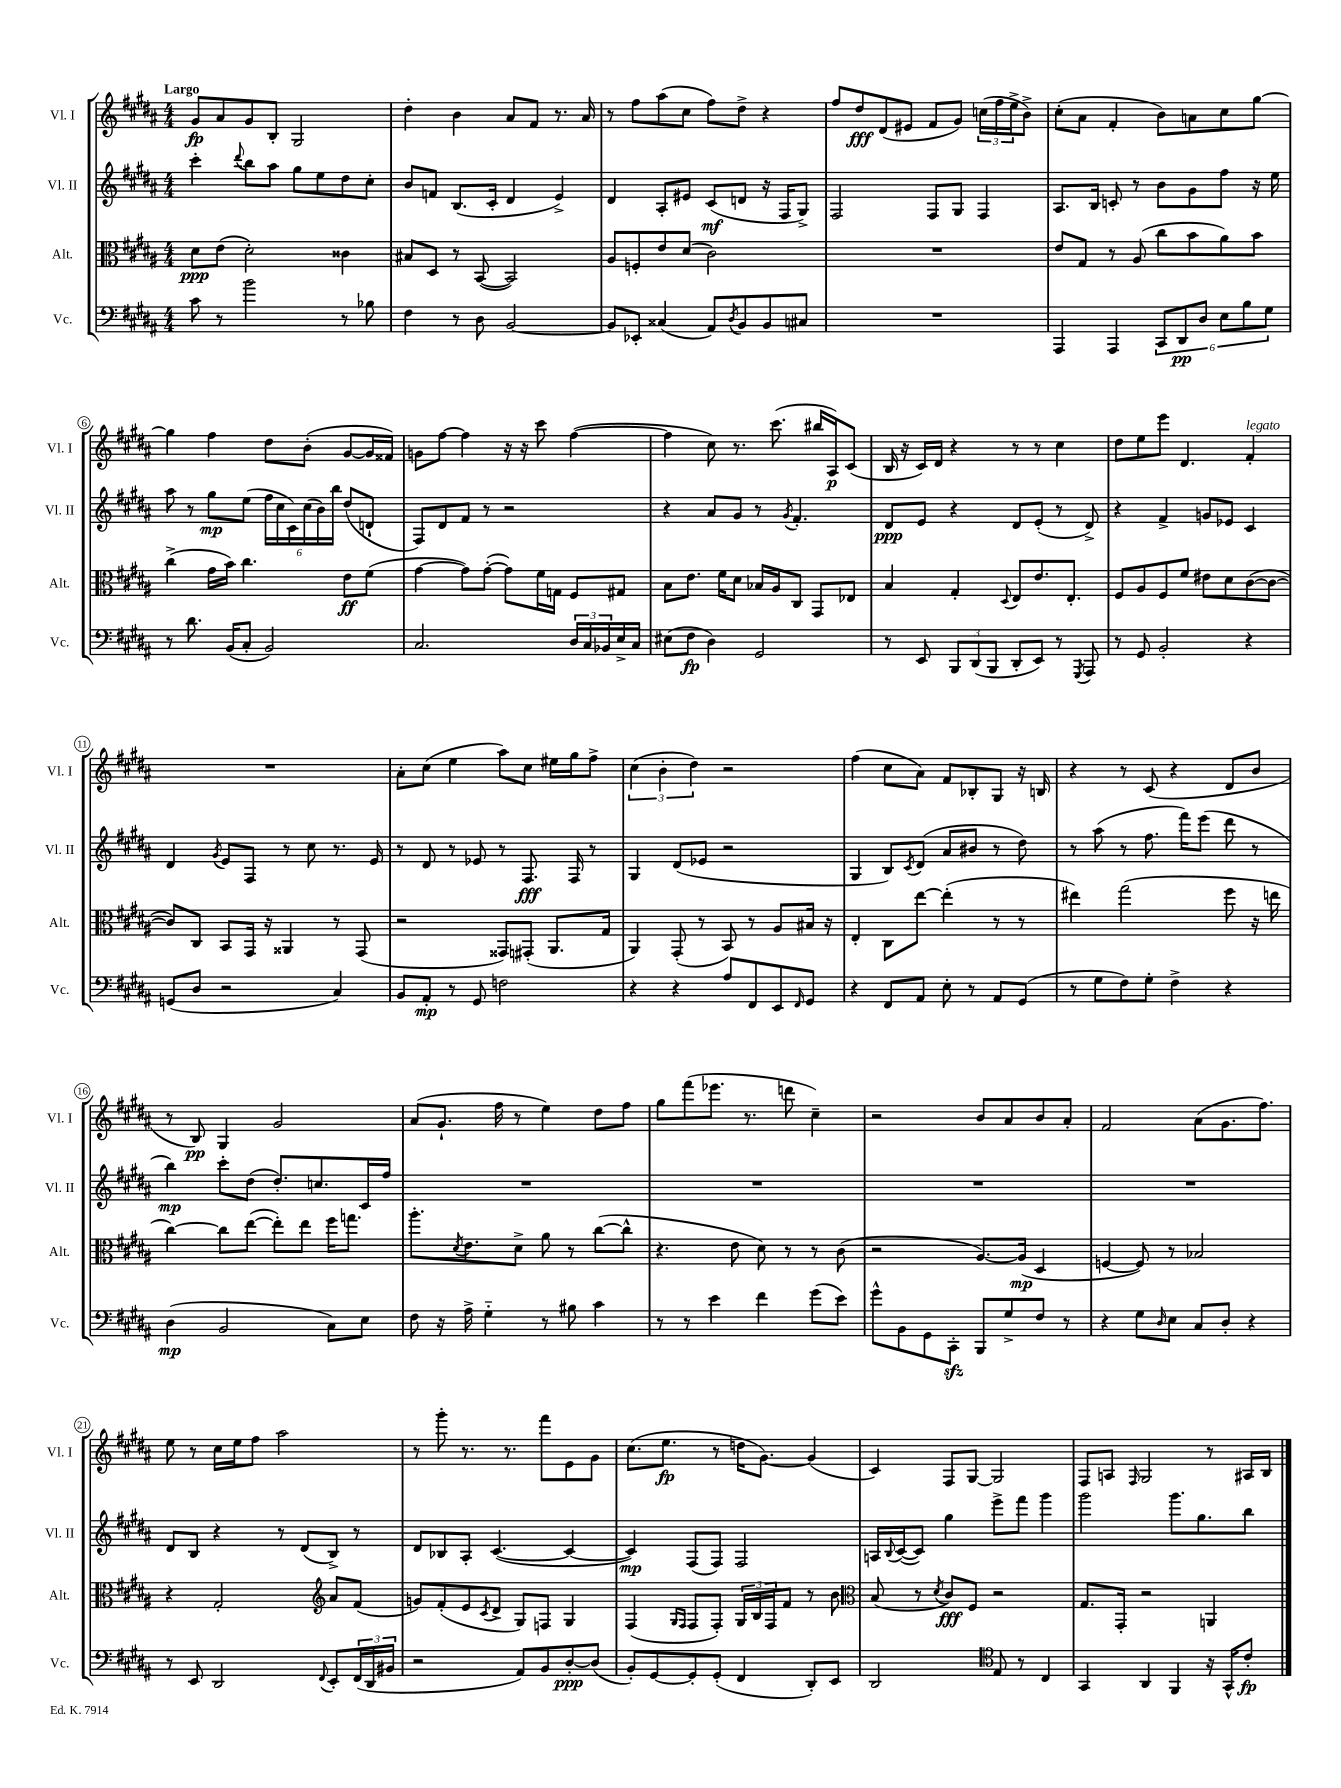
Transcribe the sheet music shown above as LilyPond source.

<<
\new StaffGroup <<
\new Staff = "s0" \with { instrumentName = "Vl. I" shortInstrumentName = "Vl. I" } {
    \clef treble \key b \major \numericTimeSignature \time 4/4 \tempo "Largo"
    gis'8\fp ais'8 gis'8 b8-. gis2 |
    dis''4-. b'4 ais'8 fis'8 r8. ais'16 |
    r8 fis''8 ais''8( cis''8 fis''8) dis''8-> r4 |
    fis''8 dis''8\fff dis'8( eis'8 fis'8 gis'8) \tuplet 3/2 { c''16( fis''16 e''16-> } b'8->) |
    cis''8-.( ais'8 fis'4-. b'8) a'8 cis''8 gis''8~ |
    gis''4 fis''4 dis''8 b'8-.( gis'8~ gis'16 fisis'16) |
    g'8 fis''8~ fis''4 r16 r16 cis'''8 fis''4~( |
    fis''4 cis''8) r8. cis'''8.( bis''16 ais16\p) cis'8( |
    b16 r16 cis'16) dis'16 r4 r8 r8 cis''4 |
    dis''8 e''8 e'''8 dis'4. fis'4-.^\markup { \italic "legato" } |
    R1 |
    ais'8-. cis''8( e''4 ais''8) cis''8 eis''16 gis''16 fis''8-> |
    \tuplet 3/2 { cis''4( b'4-. dis''4) } r2 |
    fis''4( cis''8 ais'8) fis'8 bes8-. gis8 r16 b16 |
    r4 r8 cis'8( r4 dis'8 b'8 |
    r8 b8\pp) gis4 gis'2 |
    ais'8( gis'8.-! fis''16 r8 e''4) dis''8 fis''8 |
    gis''8 fis'''8( ees'''8. r8. d'''8 cis''4--) |
    r2 b'8 ais'8 b'8 ais'8-. |
    fis'2 ais'8( gis'8. fis''8.) |
    e''8 r8 cis''16 e''16 fis''8 ais''2 |
    r8 gis'''8-. r8. r8. fis'''8 e'8 gis'8 |
    cis''8.( e''8.\fp r8 d''16 gis'8.~) gis'4( |
    cis'4) fis8 gis8~ gis2 |
    fis8 a8 \grace { fis16 } gis2 r8 ais16 b16 \bar "|." |
}
\new Staff = "s1" \with { instrumentName = "Vl. II" shortInstrumentName = "Vl. II" } {
    \clef treble \key b \major \numericTimeSignature \time 4/4
    cis'''4-. \appoggiatura { dis'''8 } b''8 ais''8 gis''8 e''8 dis''8 cis''8-. |
    b'8 f'8 b8.( cis'16-. dis'4 e'4->) |
    dis'4 ais8-. eis'8 cis'8\mf( d'8 r16 fis16 gis8->) |
    fis2 fis8 gis8 fis4 |
    ais8. b16 c'8-. r8 b'8 gis'8 fis''8 r16 e''16 |
    ais''8 r8 gis''8\mp e''8( \tuplet 6/4 { fis''16 cis''16 cis'16) cis''16( b'16) b''16 } dis''8( d'8-! |
    fis8) dis'8 fis'8 r8 r2 |
    r4 ais'8 gis'8 r8 \acciaccatura { gis'8 } fis'4.-. |
    dis'8\ppp e'8 r4 dis'8 e'8-.( r8 dis'8->) |
    r4 fis'4-> g'8 ees'8 cis'4 |
    dis'4 \acciaccatura { gis'8 } e'8 fis8 r8 cis''8 r8. e'16 |
    r8 dis'8 r8 ees'8 r8 fis8.\fff fis16 r8 |
    gis4 dis'8( ees'8 r2 |
    gis4 b8) \acciaccatura { cis'8 } dis'8( ais'8 bis'8 r8 dis''8) |
    r8 ais''8( r8 fis''8. fis'''16) e'''8( dis'''8 r8 |
    b''4\mp) cis'''8-. dis''8( dis''8.-.) c''8. cis'16 fis''16 |
    R1 |
    R1 |
    R1 |
    R1 |
    dis'8 b8 r4 r8 dis'8( b8->) r8 |
    dis'8 bes8 ais8-. cis'4.~( cis'4~ |
    cis'4\mp) fis8( fis8) fis2 |
    a16 \appoggiatura { b8 } cis'16~( cis'8) gis''4 e'''8-> fis'''8 gis'''4 |
    gis'''2 gis'''8. gis''8. b''8 \bar "|." |
}
\new Staff = "s2" \with { instrumentName = "Alt." shortInstrumentName = "Alt." } {
    \clef alto \key b \major \numericTimeSignature \time 4/4
    dis'8\ppp e'8( dis'2-.) cisis'4 |
    bis8 dis8 r8 b,8~( b,2) |
    ais8 f8-. e'8 dis'8( cis'2) |
    R1 |
    e'8 gis8 r8 ais8( cis''8 b'8 ais'8) b'8 |
    cis''4->( gis'16 b'16) cis''4. e'8\ff fis'8( |
    gis'4~ gis'8) gis'8~-.( gis'8) fis'16 g16 fis8 gis8 |
    b8 e'8. fis'16 dis'8 bes16 ais16 cis8 gis,8 ees8 |
    b4 gis4-. \appoggiatura { dis8 } e8 e'8. e8.-. |
    fis8 ais8 fis8 fis'8 eis'8 dis'8 cis'8~( cis'8~ |
    cis'8) cis8 b,8 gis,16 r16 aisis,4 r8 gis,8( |
    r2 gisis,8) gis,8-.( ais,8. gis16 |
    ais,4) gis,8-.( r8 b,8) r8 ais8 bis16 r16 |
    e4-. cis8 e''8~ e''4-.( r8 r8 |
    eis''4) gis''2( fis''8 r16 e''16 |
    cis''4~) cis''8 e''8~( e''8-.) e''8 fis''16 g''8. |
    ais''8.-. \acciaccatura { dis'8 } e'8. dis'8-> ais'8 r8 cis''8~( cis''8-^ |
    r4. e'8 dis'8) r8 r8 cis'8( |
    r2 ais8.~) ais16\mp( dis4 |
    f4~ f8) r8 bes2 |
    r4 gis2-. \clef treble ais'8 fis'8( |
    g'8) fis'8-.( e'8 \acciaccatura { cis'8 } dis'8-> gis8) f8 gis4 |
    fis4( \grace { gis16 fis16 } fis8 fis8-.) \tuplet 3/2 { gis16 b16 fis16 } fis'8 r8 b'8 |
    \clef alto b8( r8 \acciaccatura { dis'8 } cis'8\fff) fis8 r2 |
    gis8. gis,16-. r2 a,4 \bar "|." |
}
\new Staff = "s3" \with { instrumentName = "Vc." shortInstrumentName = "Vc." } {
    \clef bass \key b \major \numericTimeSignature \time 4/4
    cis'8 r8 b'2 r8 bes8 |
    fis4 r8 dis8 b,2~ |
    b,8 ees,8-. cisis4( ais,8) \acciaccatura { dis8 } b,8 b,8 cis8 |
    R1 |
    ais,,4 ais,,4 \tuplet 6/4 { cis,8 dis,8\pp dis8 e8 b8 gis8 } |
    r8 dis'8. b,16( cis8-. b,2) |
    cis2. \tuplet 3/2 { dis16 cis16 bes,16 } e16-> cis16 |
    eis8( fis8\fp dis4) gis,2 |
    r8 e,8 \tuplet 3/2 { b,,8 dis,8( b,,8 } dis,8-. e,8) r8 \acciaccatura { gis,,8 } ais,,8 |
    r8 gis,8 b,2-. r4 |
    g,8( dis8 r2 cis4) |
    b,8 ais,8-.\mp r8 gis,8 f2 |
    r4 r4 ais8 fis,8 e,8 \grace { fis,16 } gis,8 |
    r4 fis,8 ais,8 e8-. r8 ais,8 gis,8( |
    r8 gis8 fis8) gis8-. fis4-> r4 |
    dis4\mp( b,2 cis8) e8 |
    fis8 r16 ais16-> gis4-_ r8 bis8 cis'4 |
    r8 r8 e'4 fis'4 gis'8( e'8) |
    gis'8-^ b,8 gis,8 cis,8-.\sfz b,,8 gis8-> fis8 r8 |
    r4 gis8 \grace { dis16 } e8 cis8 dis8-. r4 |
    r8 e,8 dis,2 \appoggiatura { fis,8 } e,8-. \tuplet 3/2 { fis,16( dis,16 bis,16 } |
    r2 ais,8) b,8 dis8~-.\ppp dis8( |
    b,8-.) gis,8~ gis,8-. gis,8-.( fis,4 dis,8-.) e,8 |
    dis,2 \clef tenor e8 r8 cis4 |
    gis,4 ais,4 fis,4 r16 gis,16-^ cis'8-.\fp \bar "|." |
}
>>
>>
\layout { \context { \Score \override BarNumber.stencil = #(make-stencil-circler 0.1 0.3 ly:text-interface::print) } }
